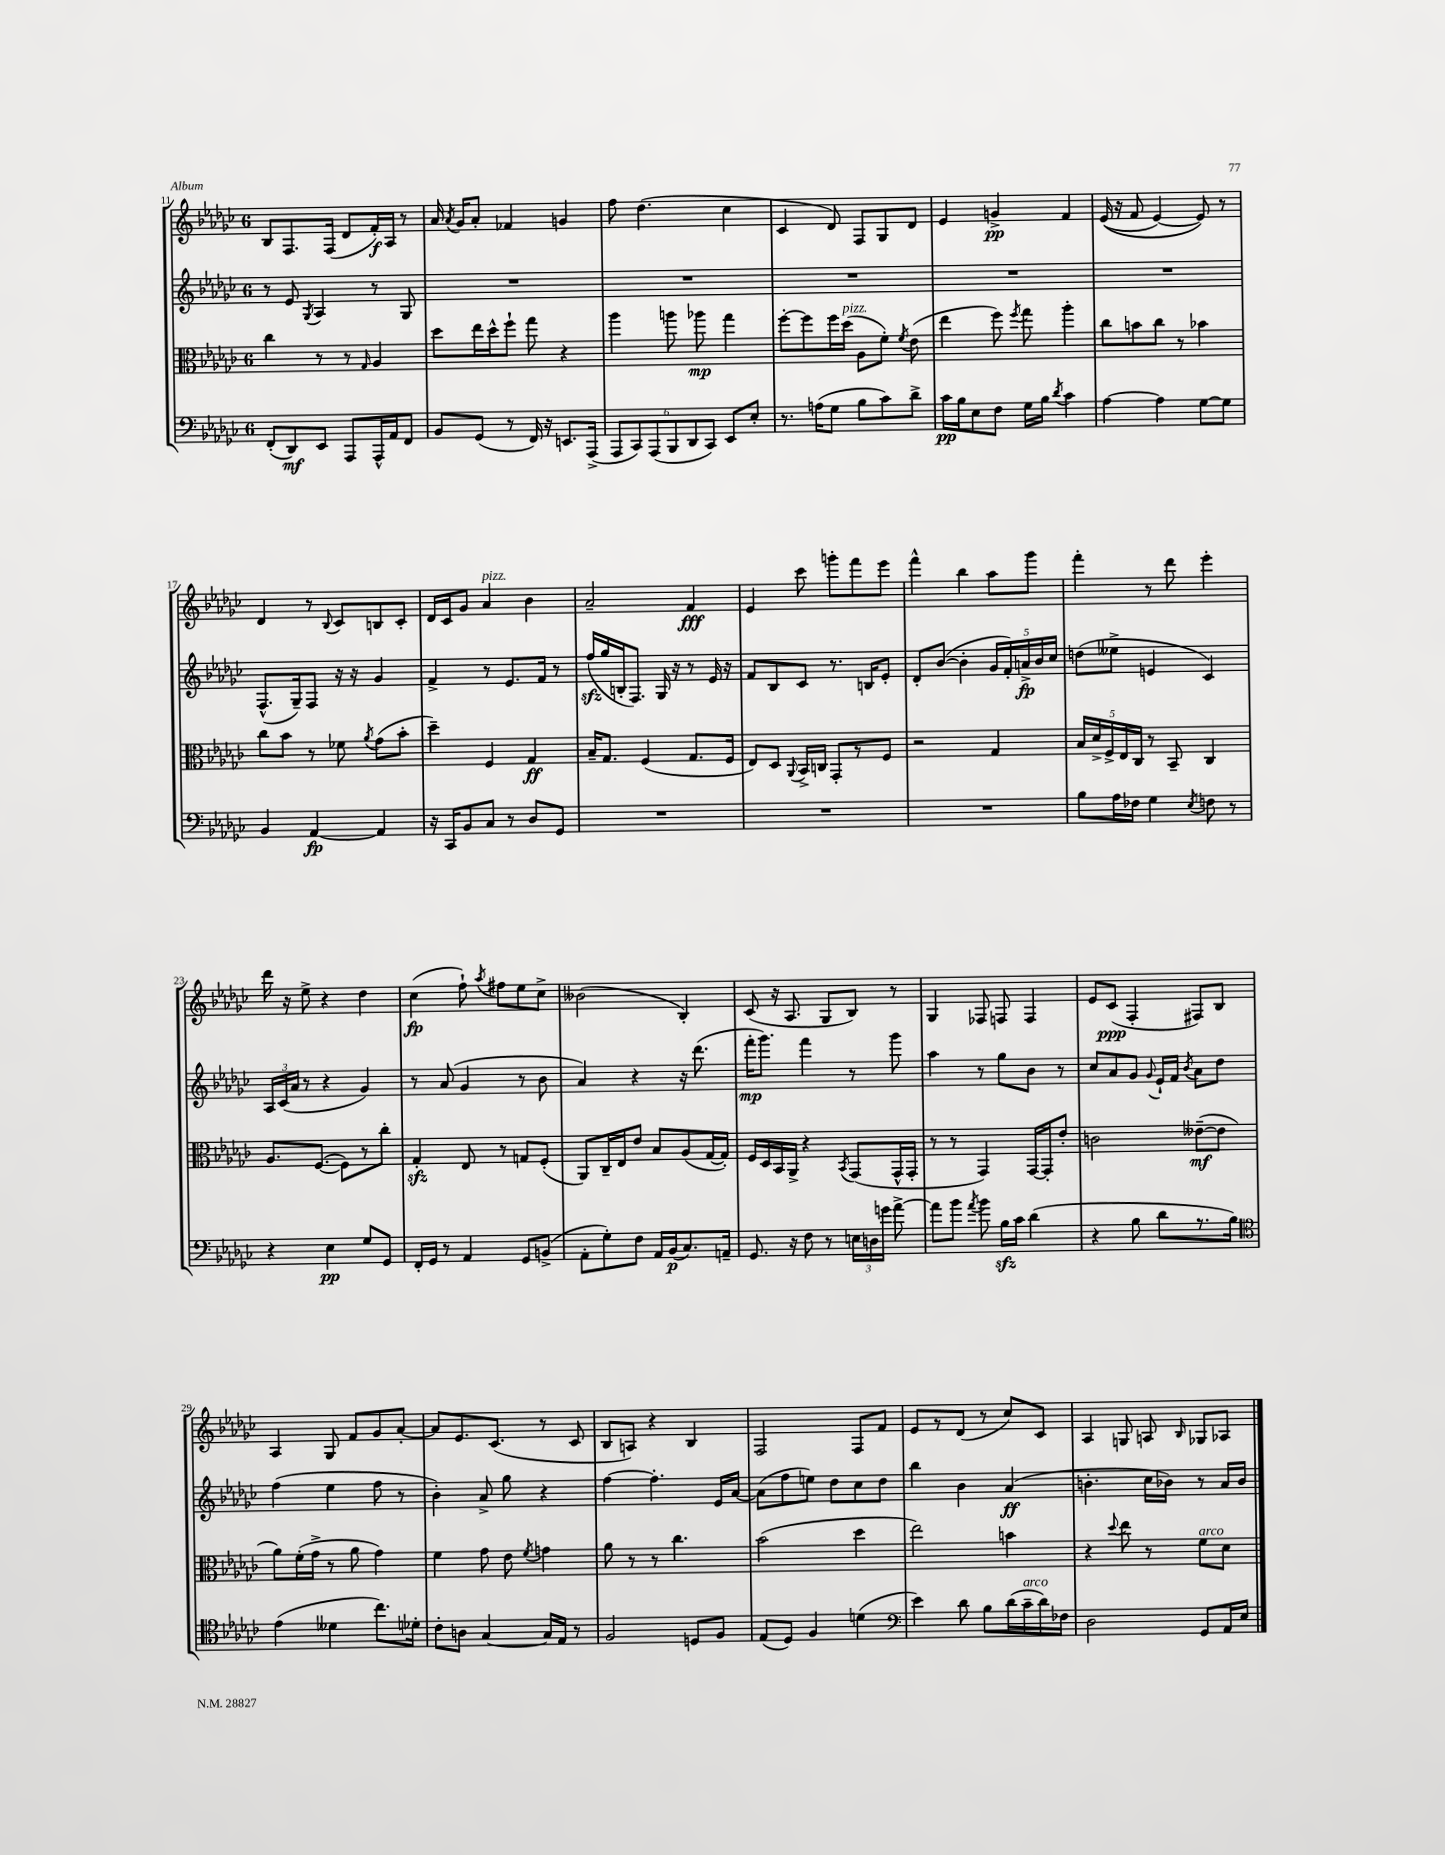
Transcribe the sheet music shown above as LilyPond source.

<<
\new StaffGroup <<
\new Staff = "s0" {
    \clef treble \key ges \major \once \override Staff.TimeSignature.style = #'single-digit \time 6/8
    \autoBeamOff bes8[ f8. f16]( des'8[ f'16-.\f) aes16] r8 |
    aes'16 \acciaccatura { aes'8 } ges'16[ aes'8]-. fes'4 g'4 |
    f''8 des''4.( ces''4 |
    ces'4 des'8) f8[ ges8 des'8] |
    ees'4 g'4->\pp f'4 |
    ees'16(\( r16 f'8 ees'4~) ees'8\) r8 |
    des'4 r8 \appoggiatura { bes8 } ces'8[ b8 ces'8]-. |
    des'16[ ces'16 ges'8] aes'4^\markup { \italic "pizz." } bes'4 |
    aes'2-- f'4\fff |
    ees'4 ces'''8 g'''8[-. f'''8 ees'''8] |
    f'''4-^ bes''4 aes''8[ ges'''8] |
    f'''4-. r8 des'''8 ees'''4-. |
    des'''16 r16 ees''8-> r4 des''4 |
    ces''4\fp( f''8-!) \acciaccatura { aes''8 } fis''8[ ees''8 ces''8]-> |
    beses'2( bes4-.) |
    ces'8( r16 aes8. ges8[ bes8]) r8 |
    ges4 fes8 f8 f4 |
    ees'8[ ces'8]\ppp( f4-. fis8[) bes8] |
    aes4 ges8 f'8[ ges'8 aes'8]~-. |
    aes'8[ ees'8. ces'8.]( r8 ces'8 |
    bes8[ a8]) r4 bes4 |
    f2 f8[ f'8] |
    ees'8[ r8 des'8]( r8 ces''8[) ces'8] |
    aes4 g8 a8 \grace { bes16 } ges8[ aes8] \bar "|." |
}
\new Staff = "s1" {
    \clef treble \key ges \major \once \override Staff.TimeSignature.style = #'single-digit \time 6/8
    \autoBeamOff r8 ees'8 \acciaccatura { ges8 } aes4 r8 ges8 |
    R2. |
    R2. |
    R2. |
    R2. |
    R2. |
    f8.[-^( ges16--) f8] r16 r16 ges'4 |
    f'4-> r8 ees'8.[ f'16] r8 |
    f''16[\sfz( ges''16 b16-. f8.]) ges16 r16 r8 ees'16 r16 |
    f'8[ bes8 ces'8] r8. b16[ ees'8]-. |
    des'8[-. bes'8]~( bes'4-. \tuplet 5/4 { ges'16[ f'16-.) a'16->\fp bes'16 ces''16] } |
    d''8[( eeses''8]-> e'4 ces'4) |
    \tuplet 3/2 { aes16[ ces'16( aes'16] } r8 r4 ges'4) |
    r8 aes'8( ges'4 r8 bes'8 |
    aes'4) r4 r16 des'''8.( |
    f'''16[-.\mp ges'''8.]) f'''4 r8 ges'''8 |
    aes''4 r8 ges''8[ bes'8] r8 |
    ces''8[ aes'8 ges'8] \appoggiatura { ges'8 } ees'16[-! f'16] \acciaccatura { bes'8 } aes'8[ des''8] |
    f''4( ees''4 f''8 r8 |
    bes'4-.) aes'8-> ges''8 r4 |
    f''4~ f''4.-. ees'16[ aes'16]~ |
    aes'8[( f''8 e''8]) des''8[ ces''8 des''8] |
    bes''4 bes'4 aes'4\ff( |
    b'4.-. ces''16[ bes'16]) r8 aes'16[ bes'16] \bar "|." |
}
\new Staff = "s2" {
    \clef alto \key ges \major \once \override Staff.TimeSignature.style = #'single-digit \time 6/8
    \autoBeamOff ces''4 r8 r8 \grace { ges16 } aes4 |
    des''8[ ees''16 des''16-^ f''8]-! ges''8 r4 |
    aes''4 a''8 aes''8\mp ges''4 |
    f''8[~-. f''8 f''16 des''16]^\markup { \italic "pizz." }( aes8[ f'8]-.) \acciaccatura { f'8 } ees'8( |
    ees''4 f''8) \acciaccatura { f''8 } ges''8 aes''4-. |
    ces''8[ b'8 ces''8] r8 bes'4 |
    ces''8[ bes'8] r8 fes'8 \acciaccatura { aes'8 } ges'8[( bes'8]-. |
    des''4--) f4 ges4\ff |
    bes16[-- ges8.] f4( ges8.[ f16] |
    ees8[) des8] \appoggiatura { aes,8 } bes,16[-> c16] ges,8[-. r8 f8] |
    r2 ges4 |
    \tuplet 5/4 { bes16[ des'16-> f16-> ees16 ces16] } r8 bes,8-- ces4 |
    aes8.[ f8.]~( f8[) r8 ces''8]-. |
    ges4-.\sfz ees8 r8 g8[ f8]-.( |
    aes,8[) ces16-- ees16 ees'8] bes8[ aes8( ges16~ ges16]-.) |
    f16[ des16 bes,16 aes,16]-> r4 \acciaccatura { bes,8 } ges,8[( ges,16-^ ges,16]-. |
    r8 r8 ges,4) ges,16[~ ges,16-. ees'8]-. |
    c'2 eeses'8[~--\mf( eeses'8] |
    aes'8[) f'16-.( ges'16]-> r8 aes'8 ges'4) |
    f'4 ges'8 ees'8 \acciaccatura { f'8 } g'4 |
    aes'8 r8 r8 ces''4. |
    bes'2( des''4 |
    ees''2) b'4 |
    r4 \appoggiatura { des''8 } ees''8 r8 f'8[^\markup { \italic "arco" } des'8] \bar "|." |
}
\new Staff = "s3" {
    \clef bass \key ges \major \once \override Staff.TimeSignature.style = #'single-digit \time 6/8
    \autoBeamOff f,8[-.( des,8\mf) ees,8] aes,,8[ aes,,16-^ aes,16 f,8] |
    bes,8[ ges,8]( r8 f,16) r16 e,8.[ aes,,16]->( |
    \tuplet 6/4 { aes,,8[ ces,8) aes,,8( bes,,8 des,8 ces,8]) } ees,8[ ees8]-. |
    r8. a16[( ges8] bes8[ ces'8) des'8]-> |
    ces'16[\pp bes16 ees8 f8] ges16[ bes16] \acciaccatura { des'8 } ces'4 |
    aes4~ aes4 ges8[~ ges8] |
    bes,4 aes,4~\fp aes,4 |
    r16 ces,16[ bes,8 ces8] r8 des8[ ges,8] |
    R2. |
    R2. |
    R2. |
    bes8[ aes16 fes16] ges4 \acciaccatura { ees8 } f8 r8 |
    r4 ees4\pp ges8[ ges,8] |
    f,16[-. ges,16] r8 aes,4 ges,8[ b,8]->( |
    aes,8[-. ges8-.) f8] aes,16[ bes,16\p( ces8.) a,16]-- |
    ges,8. r16 f8 r8 \tuplet 3/2 { e16[ d16 g'16] } aes'8~-> |
    aes'8[ bes'8] \acciaccatura { aes'8 } bes'8 bes16[\sfz ces'16] des'4( |
    r4 bes8 des'8[ r8. bes16]) |
    \clef tenor ees'4( deses'4 ces''8.[) des'16]-. |
    ces'8[-. a8] ges4~ ges16[ ees16] r8 |
    f2 d8[ f8] |
    ees8[( des8]) f4 d'4( |
    \clef bass ees'4) des'8 bes8[ des'16( ces'16--^\markup { \italic "arco" } des'16) fes16] |
    des2 ges,8[ aes,16 ees16] \bar "|." |
}
>>
>>
\layout { \context { \Score currentBarNumber = #11 } }
